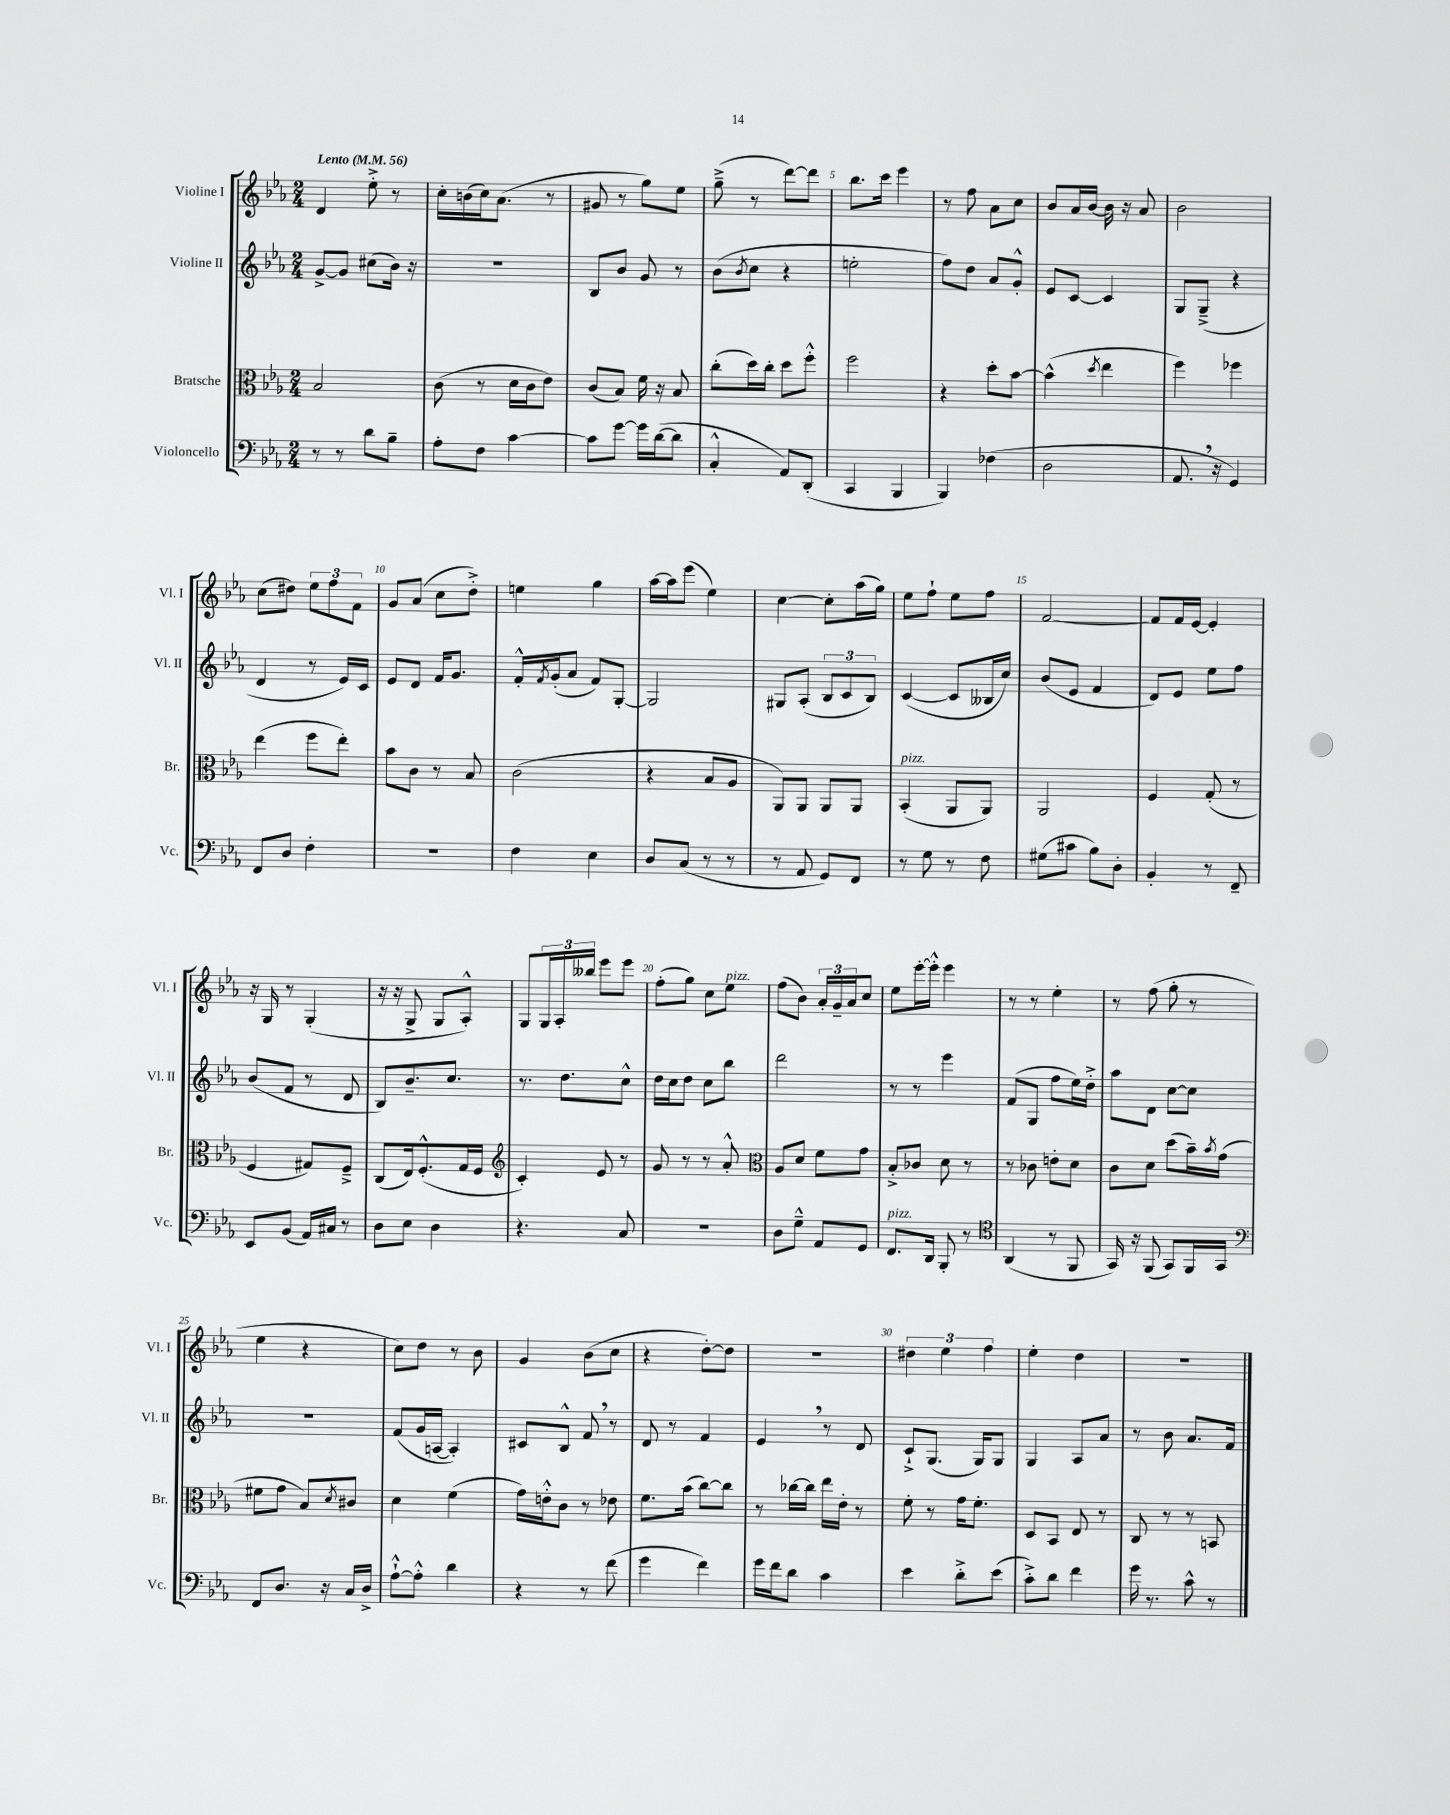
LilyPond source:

<<
\new StaffGroup <<
\new Staff = "s0" \with { instrumentName = "Violine I" shortInstrumentName = "Vl. I" } {
    \clef treble \key ees \major \numericTimeSignature \time 2/4 \tempo "Lento" 4 = 56
    d'4 ees''8-.-> r8 |
    c''16-. b'16( c''16) aes'8.( r8 |
    gis'8 r8 g''8) ees''8 |
    g''8--->( r8 d'''8~) d'''8 |
    bes''8. c'''16 ees'''4 |
    r8 f''8 aes'8 c''8 |
    bes'8 aes'16 bes'16~ bes'16 r16 aes'8 |
    bes'2 |
    c''8( dis''8) \tuplet 3/2 { ees''8 f''8 f'8 } |
    g'8 aes'8( c''8 d''8-.->) |
    e''4 g''4 |
    aes''16~ aes''16 ees'''8( ees''4) |
    c''4~ c''8-. aes''16( g''16) |
    ees''8 f''8-! ees''8 f''8 |
    f'2~ |
    f'8 f'16 ees'16~ ees'4-. |
    r16 g16 r8 g4-.( |
    r16 r16 g8-> g8 aes8-.-^) |
    g8 \tuplet 3/2 { g16 aes16-. beses''16 } ees'''8 ees'''8 |
    f''8-.( g''8) c''8 ees''8^\markup { \italic "pizz." } |
    f''8( bes'8) \tuplet 3/2 { aes'16-. g'16-- aes'16 } c''8 |
    ees''8 ees'''16~-. ees'''16-.-^ ees'''4 |
    r8 r8 ees''4-. |
    r8 f''8( g''8-. r8 |
    ees''4 r4 |
    c''8) d''8 r8 bes'8 |
    g'4 bes'8( c''8 |
    r4 d''8~-.) d''8 |
    R2 |
    \tuplet 3/2 { dis''4 ees''4 f''4 } |
    ees''4-. d''4 |
    r2 \bar "|." |
}
\new Staff = "s1" \with { instrumentName = "Violine II" shortInstrumentName = "Vl. II" } {
    \clef treble \key ees \major \numericTimeSignature \time 2/4
    g'8~-> g'8 cis''8( bes'16) r16 |
    R2 |
    bes8 bes'8 g'8 r8 |
    bes'8( \acciaccatura { bes'8 } c''8 r4 |
    e''2-. |
    f''8) d''8 aes'8 g'8-.-^ |
    ees'8 c'8~ c'4 |
    g8 g8--->( r4 |
    d'4 r8 ees'16) c'16 |
    ees'8 d'8 f'16 g'8. |
    f'16-.-^ \acciaccatura { f'8 } g'16-.( aes'8 f'8) g8~-. |
    g2 |
    gis8 aes8-.( \tuplet 3/2 { bes8 c'8 bes8) } |
    c'4~( c'8 beses16 c''16) |
    bes'8( ees'8 f'4 |
    d'8) ees'8 ees''8 f''8 |
    bes'8( f'8 r8 d'8 |
    bes8) bes'8.-- c''8. |
    r8. d''8. c''8-^ |
    d''16 c''16 d''8 c''8 bes''8 |
    d'''2 |
    r8 r8 ees'''4 |
    f'8( g8 f''8 ees''16) d''16-.-> |
    aes''8 d'8 c''8~ c''8 |
    R2 |
    f'8( g'16 a16~ a4-.) |
    cis'8 bes8-^ f'8 \breathe r8 |
    d'8 r8 f'4 |
    ees'4 \breathe r8 d'8 |
    c'8-!-> g8.( g16) g8 |
    g4 aes8 aes'8 |
    r8 bes'8 aes'8. f'16 \bar "|." |
}
\new Staff = "s2" \with { instrumentName = "Bratsche" shortInstrumentName = "Br." } {
    \clef alto \key ees \major \numericTimeSignature \time 2/4
    bes2 |
    c'8( r8 d'16 c'16 ees'8) |
    c'8( bes8) f'16 r16 bes8 |
    c''8-.( d''16) c''16-. d''8 f''8-.-^ |
    f''2 |
    r4 d''8-. bes'8~ |
    bes'4-^( \acciaccatura { d''8 } ees''4 |
    f''4) fes''4 |
    ees''4( f''8 ees''8-.) |
    bes'8 c'8 r8 bes8 |
    c'2( |
    r4 bes8 aes8 |
    aes,8) aes,8 aes,8 aes,8 |
    bes,4-.^\markup { \italic "pizz." }( aes,8 aes,8) |
    aes,2 |
    f4 g8-.( r8 |
    f4 gis8) f8---> |
    c8( ees16) f8.-.-^( g16 f16 |
    \clef treble c'4-.) ees'8 r8 |
    g'8 r8 r8 aes'8-.-^ |
    \clef alto aes8 d'8 f'8 g'8 |
    bes8-.-> ces'8 d'8 r8 |
    r8 ces'8 e'8-. d'8 |
    c'8 d'8 d''8( bes'16--) \acciaccatura { bes'8 } g'16( |
    fis'8 g'8 bes8) \acciaccatura { d'8 } cis'8 |
    d'4 f'4( |
    g'16) e'16-.-^ c'8 r8 ees'8 |
    f'8. bes'16( c''8~) c''8 |
    r8 ces''16~ ces''16 ees''16 ees'16-. r8 |
    f'8-. r8 g'16 f'8.-. |
    d8 bes,8 ees8 r8 |
    c8 r8 r8 b,8 \bar "|." |
}
\new Staff = "s3" \with { instrumentName = "Violoncello" shortInstrumentName = "Vc." } {
    \clef bass \key ees \major \numericTimeSignature \time 2/4
    r8 r8 d'8 bes8-- |
    aes8-. f8 c'4~ |
    c'8 g'8~ g'16 d'16~( d'8 |
    c4-.-^ aes,8) d,8-.( |
    c,4 bes,,4 |
    bes,,4) fes4( |
    d2 |
    aes,8. \breathe r16 g,4) |
    f,8 d8 f4-. |
    R2 |
    f4 ees4 |
    d8 c8( r8 r8 |
    r8 aes,8 g,8) f,8 |
    r8 g8 r8 f8 |
    gis8( cis'8 bes8) d8-. |
    bes,4-. r8 f,8-- |
    ees,8 bes,8( aes,16) cis16 r8 |
    d8 ees8 d4 |
    r4. c8 |
    R2 |
    d8 g8---^ aes,8 g,8 |
    f,8.^\markup { \italic "pizz." } d,16 bes,,8-. r8 |
    \clef tenor aes,4( r8 f,8 |
    g,16) r16 f,8( g,8) f,16 g,16 |
    \clef bass f,8 d8. r16 c16 d16-> |
    aes8~-!-^ aes8-.-^ d'4 |
    r4 r8 f'8( |
    g'4 f'4) |
    g'16 f'16 d'8 c'4 |
    ees'4 d'8-.-> ees'8( |
    c'8-.->) d'8 f'4 |
    g'16 r8. c'8-^ r8 \bar "|." |
}
>>
>>
\layout { \context { \Score \override BarNumber.break-visibility = ##(#f #t #t) barNumberVisibility = #(every-nth-bar-number-visible 5) } }
